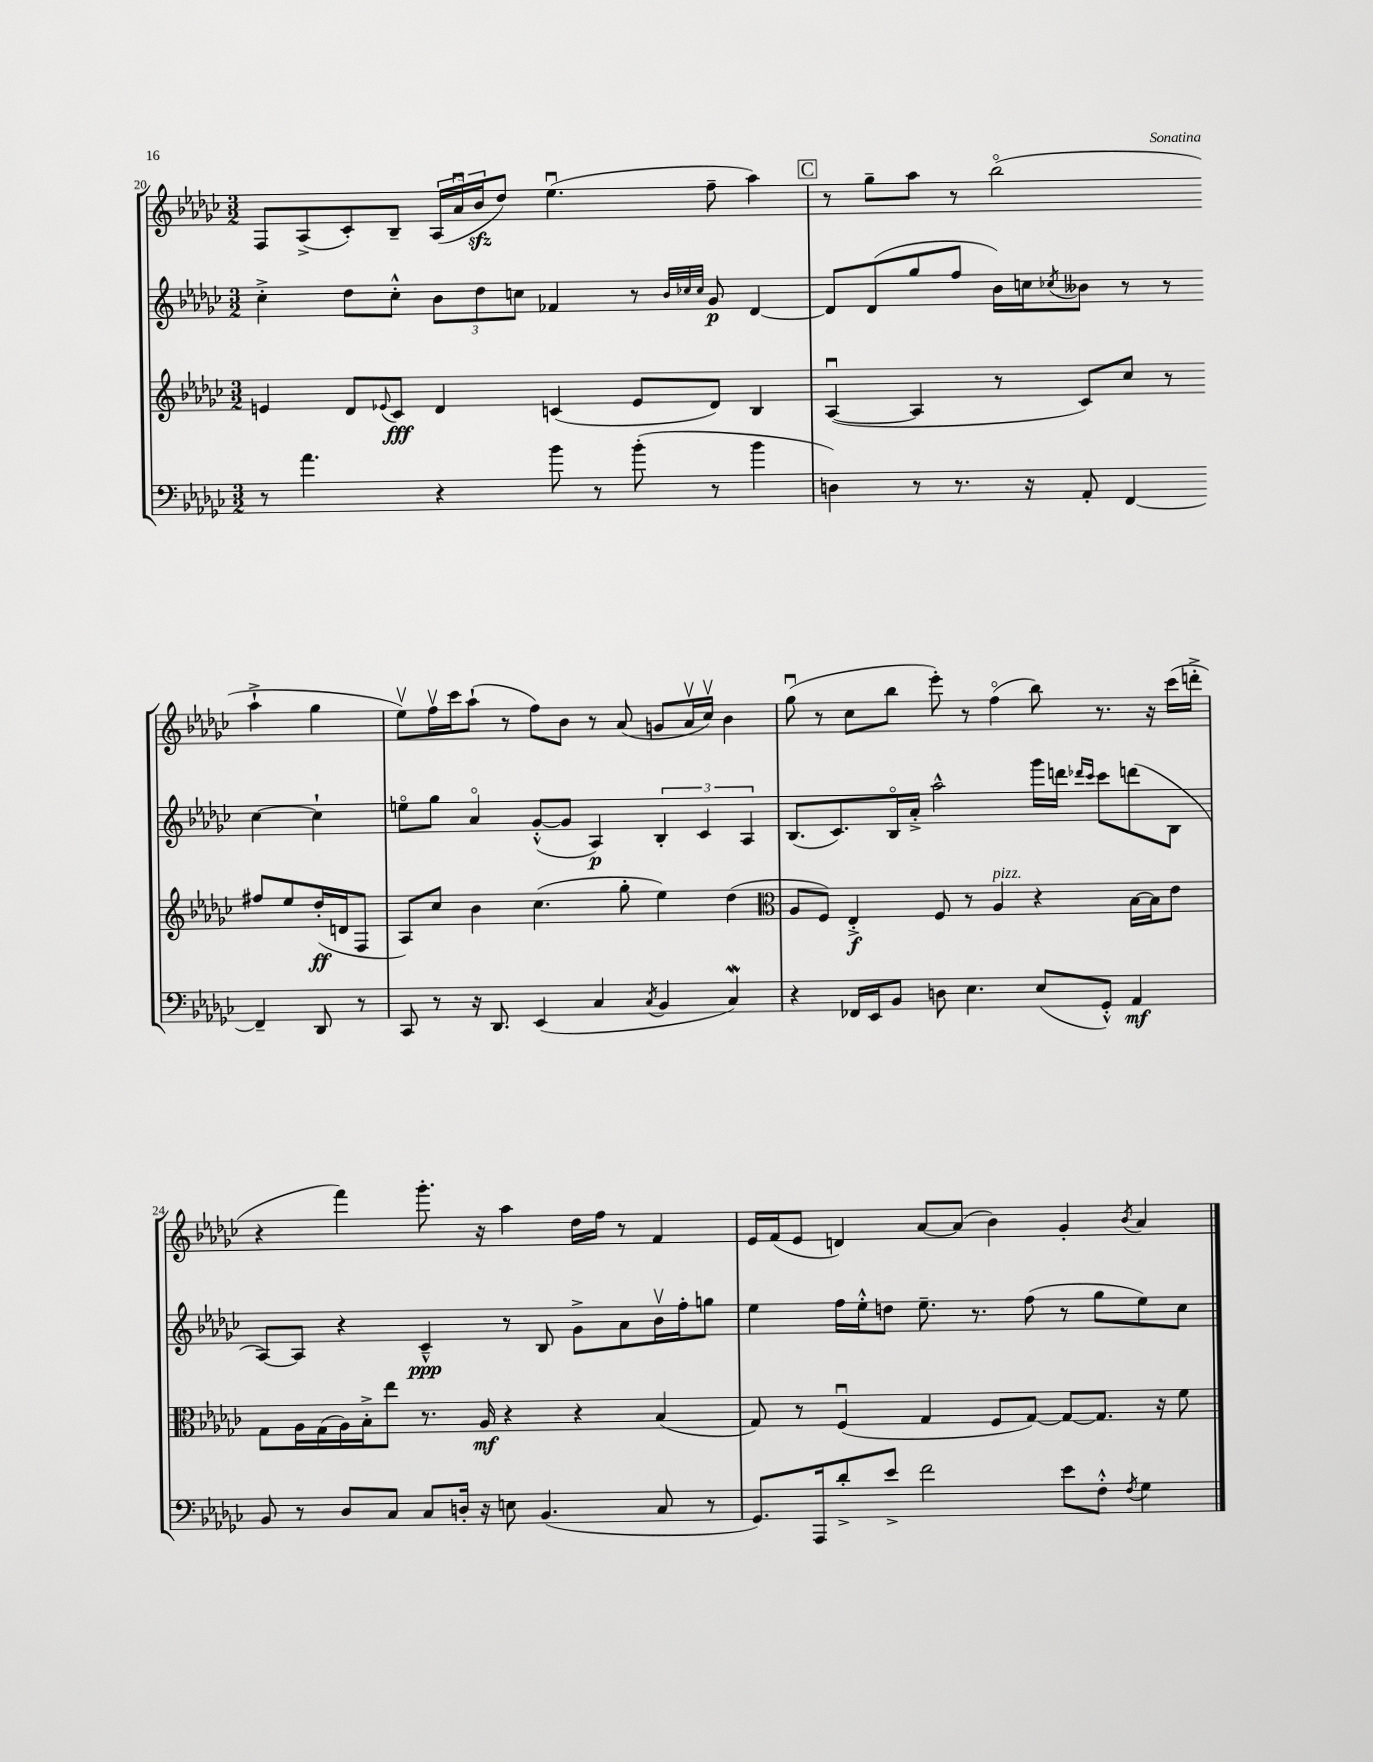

**kern	**kern	**kern	**kern
*staff4	*staff3	*staff2	*staff1
*clefF4	*clefG2	*clefG2	*clefG2
*k[b-e-a-d-g-c-]	*k[b-e-a-d-g-c-]	*k[b-e-a-d-g-c-]	*k[b-e-a-d-g-c-]
*M3/2	*M3/2	*M3/2	*M3/2
8r	4e/	4cc-'^\	8F/L
4.a-\	.	.	(8A-^/
.	8d-/L	8dd-\L	8c-'/)
.	8qqe-/	.	.
.	8c-/J	8cc-'^^\J	8B-~/J
4r	4d-/	12b-\L	(24A-/LL
.	.	.	24a-u/
.	.	12dd-\	24b-/J
.	.	.	8dd-/J)
.	.	12cc\J	.
8b-\	(4c/	4f-/	(4.ee-u\
8r	.	.	.
(8b-'\	8e-/L	8r	.
.	.	32qqb-/LLL	.
.	.	32qqcc-/	.
.	.	32qqcc-/JJJ	.
8r	8d-/J)	8g-/	8ff~\
4b-\	4B-/	[4d-/	4aa-\)
=	=	=	=
4D\)	([4A-u/	8d-/]L	8r
.	.	(8d-/	8gg-~\L
8r	4A-/]	8gg-/	8aa-\J
8.r	.	8ff/J	8r
.	8r	16b-\LL)	(2bb-o\
16r	.	16cc\J	.
.	.	8qcc-/	.
8AA-'/	8c-/L)	8b--\J	.
[4FF/	8cc-/J	8r	.
.	8r	8r	.
4FF~/]	8ff#/L	[4cc-\	4aa-`^\
.	8ee-/	.	.
8DD-/	(16dd-'/L	4cc-`\]	4gg-\
.	16d/J	.	.
8r	8F/J	.	.
=	=	=	=
8CC-/	8A-/L)	8eeo\L	8ee-v\L)
8r	8cc-/J	8gg-\J	16ffv\L
.	.	.	16ccc-\J
16r	4b-\	4a-o/	(8aa-`\J
8.DD-/	.	.	.
.	.	.	8r
(4EE-/	(4.cc-\	([8g-'^^/L	8ff\L)
.	.	8g-/]J	8b-\J
4C-/	.	4A-/)	8r
.	8gg-'\	.	(8a-/
8qC-/	.	.	.
4BB-/	4ee-\)	6B-'/	8g/L
.	.	.	16a-v/L
.	.	6c-/	.
.	.	.	16cc-v/JJ)
4C-/)	(4dd-\	.	4b-\
.	.	6A-/	.
=	=	=	=
*	*clefC3	*	*
4r	8A-/L	(8.B-/L	(8gg-u\
.	8F/J)	.	8r
.	.	8.c-/)	.
16FF-/LL	4E-'^/	.	8cc-\L
16EE-/J	.	.	.
8BB-/J	.	16B-o/L	8bb-\J
.	.	16a-'^/JJ	.
8D\	8F/	2aa-^^\	8eee-'\)
4.E-\	8r	.	8r
.	4A-/	.	(4ffo\
(8E-/L	4r	16ggg-\LL	8bb-\)
.	.	16ddd\JJ	.
.	.	16qqddd-/LL	.
.	.	16qqccc-/JJ	.
8GG-'^^/J)	.	8ccc-\L	8.r
4AA-/	[16B-\LL	(8ddd\	.
.	16B-\]J	.	16r
.	8e-\J	8B-\J	(16ccc-\LL
.	.	.	16ddd'^\JJ
=	=	=	=
8BB-/	8G-\L	[8A-/L)	4r
8r	16A-\L	8A-/]J	.
.	(16G-\	.	.
8D-/L	16A-\)	4r	4fff\)
.	16B-'^\J	.	.
8C-/J	8ee-\J	.	.
8C-/L	8.r	4c-~^^/	8.ggg-'\
16D'/Jk	.	.	.
16r	16A-/	.	16r
8E\	4r	8r	4aa-\
(4.BB-/	.	8B-/	.
.	4r	8g-^\L	16dd-\LL
.	.	.	16ff\JJ
.	.	8a-\	8r
8C-/	(4B-/	16b-v\L	4f/
.	.	16ff'\J	.
8r	.	8gg\J	.
=	=	=	=
8.GG-/L)	8G-/)	4ee-\	16e-/LL
.	.	.	(16f/J
.	8r	.	8e-/J
16AAA-/k	.	.	.
8d-'^/	(4Fu/	16ff\LL	4d/)
.	.	16ee-'^^\J	.
8e-^/J	.	8dd\J	.
2f\	4G-/	8.ee-~\	[8a-/L
.	.	.	(8a-/]J
.	.	8.r	.
.	8F/L	.	4b-\)
.	[8G-/J)	(8ff\	.
8e-\L	8G-/_L	8r	4g-'/
8F'^^\J	8.G-/]J	8gg-\L	.
8qF/	.	.	8qb-/
4G-\	.	8ee-\)	4a-/
.	16r	.	.
.	8f\	8cc-\J	.
==	==	==	==
*-	*-	*-	*-
